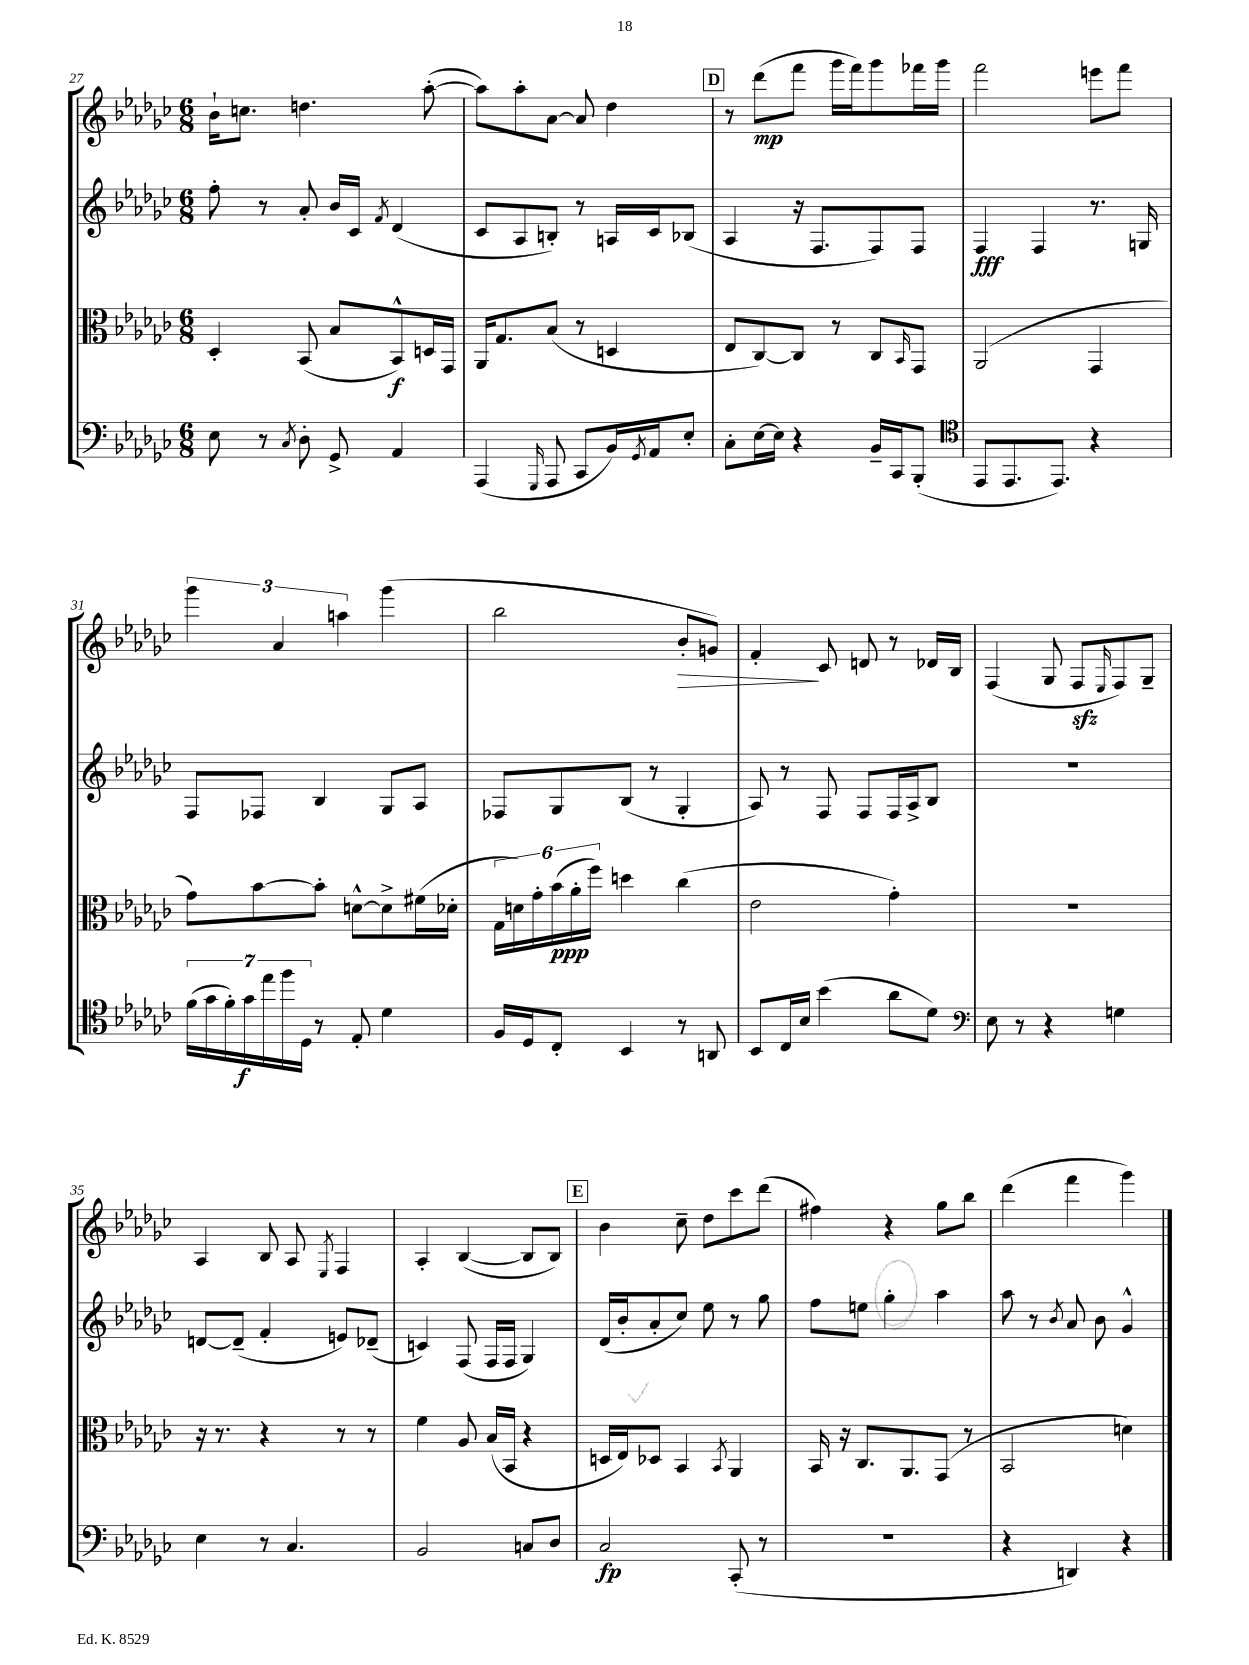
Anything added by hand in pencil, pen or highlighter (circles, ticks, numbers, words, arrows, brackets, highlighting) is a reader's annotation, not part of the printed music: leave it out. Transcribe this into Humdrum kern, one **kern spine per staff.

**kern	**kern	**kern	**kern
*staff4	*staff3	*staff2	*staff1
*clefF4	*clefC3	*clefG2	*clefG2
*k[b-e-a-d-g-c-]	*k[b-e-a-d-g-c-]	*k[b-e-a-d-g-c-]	*k[b-e-a-d-g-c-]
*M6/8	*M6/8	*M6/8	*M6/8
8E-\	4D-'/	8ff'\	16b-`\LK
.	.	.	8.cc\J
8r	.	8r	.
8qC-/	.	.	.
8D-'\	(8BB-/	8a-'/	4.dd\
8GG-^/	8B-/L	16b-/LL	.
.	.	16c-/JJ	.
.	.	8qf/	.
4AA-/	8BB-^^/)	(4d-/	.
.	16D/L	.	([8aa-'\
.	16GG-/JJ	.	.
=	=	=	=
(4AAA-/	16AA-/LK	8c-/L	8aa-\]L)
.	8.G-/	.	.
.	.	8A-/	8aa-'\
16qqGGG-/	.	.	.
8AAA-/	(8B-/J	8B'/J)	[8a-\J
8CC-/L	8r	8r	8a-/]
16BB-/L)	4D/	16A/LL	4dd-\
8qGG-/	.	.	.
16AA-/J	.	16c-/J	.
8E-'/J	.	(8B-/J	.
=	=	=	=
8C-'\L	8E-/L	4A-/	8r
[16E-\L	[8C-/)	.	(8ddd-\L
16E-\]JJ	.	.	.
4r	8C-/]J	16r	8fff\J
.	.	8.F/L	.
.	8r	.	16ggg-\LL
.	.	.	16fff\J)
16BB-~/LL	8C-/L	8F/)	8ggg-\
16CC-/J	.	.	.
.	16qqBB-/	.	.
(8BBB-'/J	8GG-/J	8F/J	16fff-\L
.	.	.	16ggg-\JJ
=	=	=	=
*clefC4	*	*	*
8EE-/L	(2AA-/	4F/	2fff\
8.EE-/	.	.	.
.	.	4F/	.
8.EE-/J)	.	.	.
4r	4GG-/	8.r	8eee\L
.	.	.	8fff\J
.	.	16G/	.
=	=	=	=
(28f\LL	8g-\L)	8F/L	6ggg-\
28g-\	.	.	.
28f'\)	.	.	.
28g-\	.	.	.
.	[8b-\	8F-/J	.
28ee-\	.	.	.
.	.	.	6a-/
28ff\	.	.	.
28D-\JJ	.	.	.
8r	8b-'\]J	4B-/	.
.	.	.	6aa\
8E-'/	[8d^^\L	.	.
4d-\	8d^\]	8G-/L	(4ggg-\
.	(16f#\L	8A-/J	.
.	16d-'\JJ	.	.
=	=	=	=
16F/LL	24G-\LL	8F-/L	2bb-\
.	24d\)	.	.
16D-/J	.	.	.
.	24g-'\	.	.
8C-'/J	(24b-\	8G-/	.
.	24a-'\	.	.
.	24ff\JJ)	.	.
4BB-/	4dd\	(8B-/J	.
.	.	8r	.
8r	(4cc-\	4G-'/	8b-'/L
8AA/	.	.	8g/J)
=	=	=	=
8BB-/L	2e-\	8A-/)	4f'/
16C-/L	.	8r	.
16B-/JJ	.	.	.
(4b-\	.	8F/	8c-/
.	.	8F/L	8d/
8a-\L	4g-'\)	16F/L	8r
.	.	16A-^/J	.
8d-\J)	.	8B-/J	16d-/LL
.	.	.	16B-/JJ
=	=	=	=
*clefF4	*	*	*
8E-\	2.r	2.r	(4F/
8r	.	.	.
4r	.	.	8G-/
.	.	.	8F/L
.	.	.	16qqE-/
4G\	.	.	8F/)
.	.	.	8G-~/J
=	=	=	=
4E-\	16r	[8d/L	4A-/
.	8.r	.	.
.	.	(8d~/]J	.
8r	4r	4f'/	8B-/
4.C-/	.	.	8A-/
.	.	.	8qE-/
.	8r	8e/L)	4F/
.	8r	(8d-~/J	.
=	=	=	=
2BB-/	4f\	4c/)	4A-'/
.	8A-/	(8F/	([4B-/
.	(16B-/LL	16F/LL	.
.	16BB-/JJ	16F/JJ	.
8C/L	4r	4G-/)	8B-/]L
8D-/J	.	.	8B-/J)
=	=	=	=
2C-/	16D/LL	(16d-/LL	4b-\
.	16E-/J)	16b-'/J	.
.	8D-/J	8a-'/	.
.	4BB-/	8cc-/J)	8cc-~\
.	.	8ee-\	8dd-\L
.	8qBB-/	.	.
(8CC-'/	4AA-/	8r	8ccc-\
8r	.	8gg-\	(8ddd-\J
=	=	=	=
2.r	16BB-/	8ff\L	4ff#\)
.	16r	.	.
.	8.C-/L	8ee\J	.
.	.	4gg-'\	4r
.	8.AA-/	.	.
.	(8GG-/J	4aa-\	8gg-\L
.	8r	.	8bb-\J
=	=	=	=
4r	2BB-/	8aa-\	(4ddd-\
.	.	8r	.
.	.	8qb-/	.
4DD/)	.	8a-/	4fff\
.	.	8b-\	.
4r	4d\)	4g-^^/	4ggg-\)
==	==	==	==
*-	*-	*-	*-
